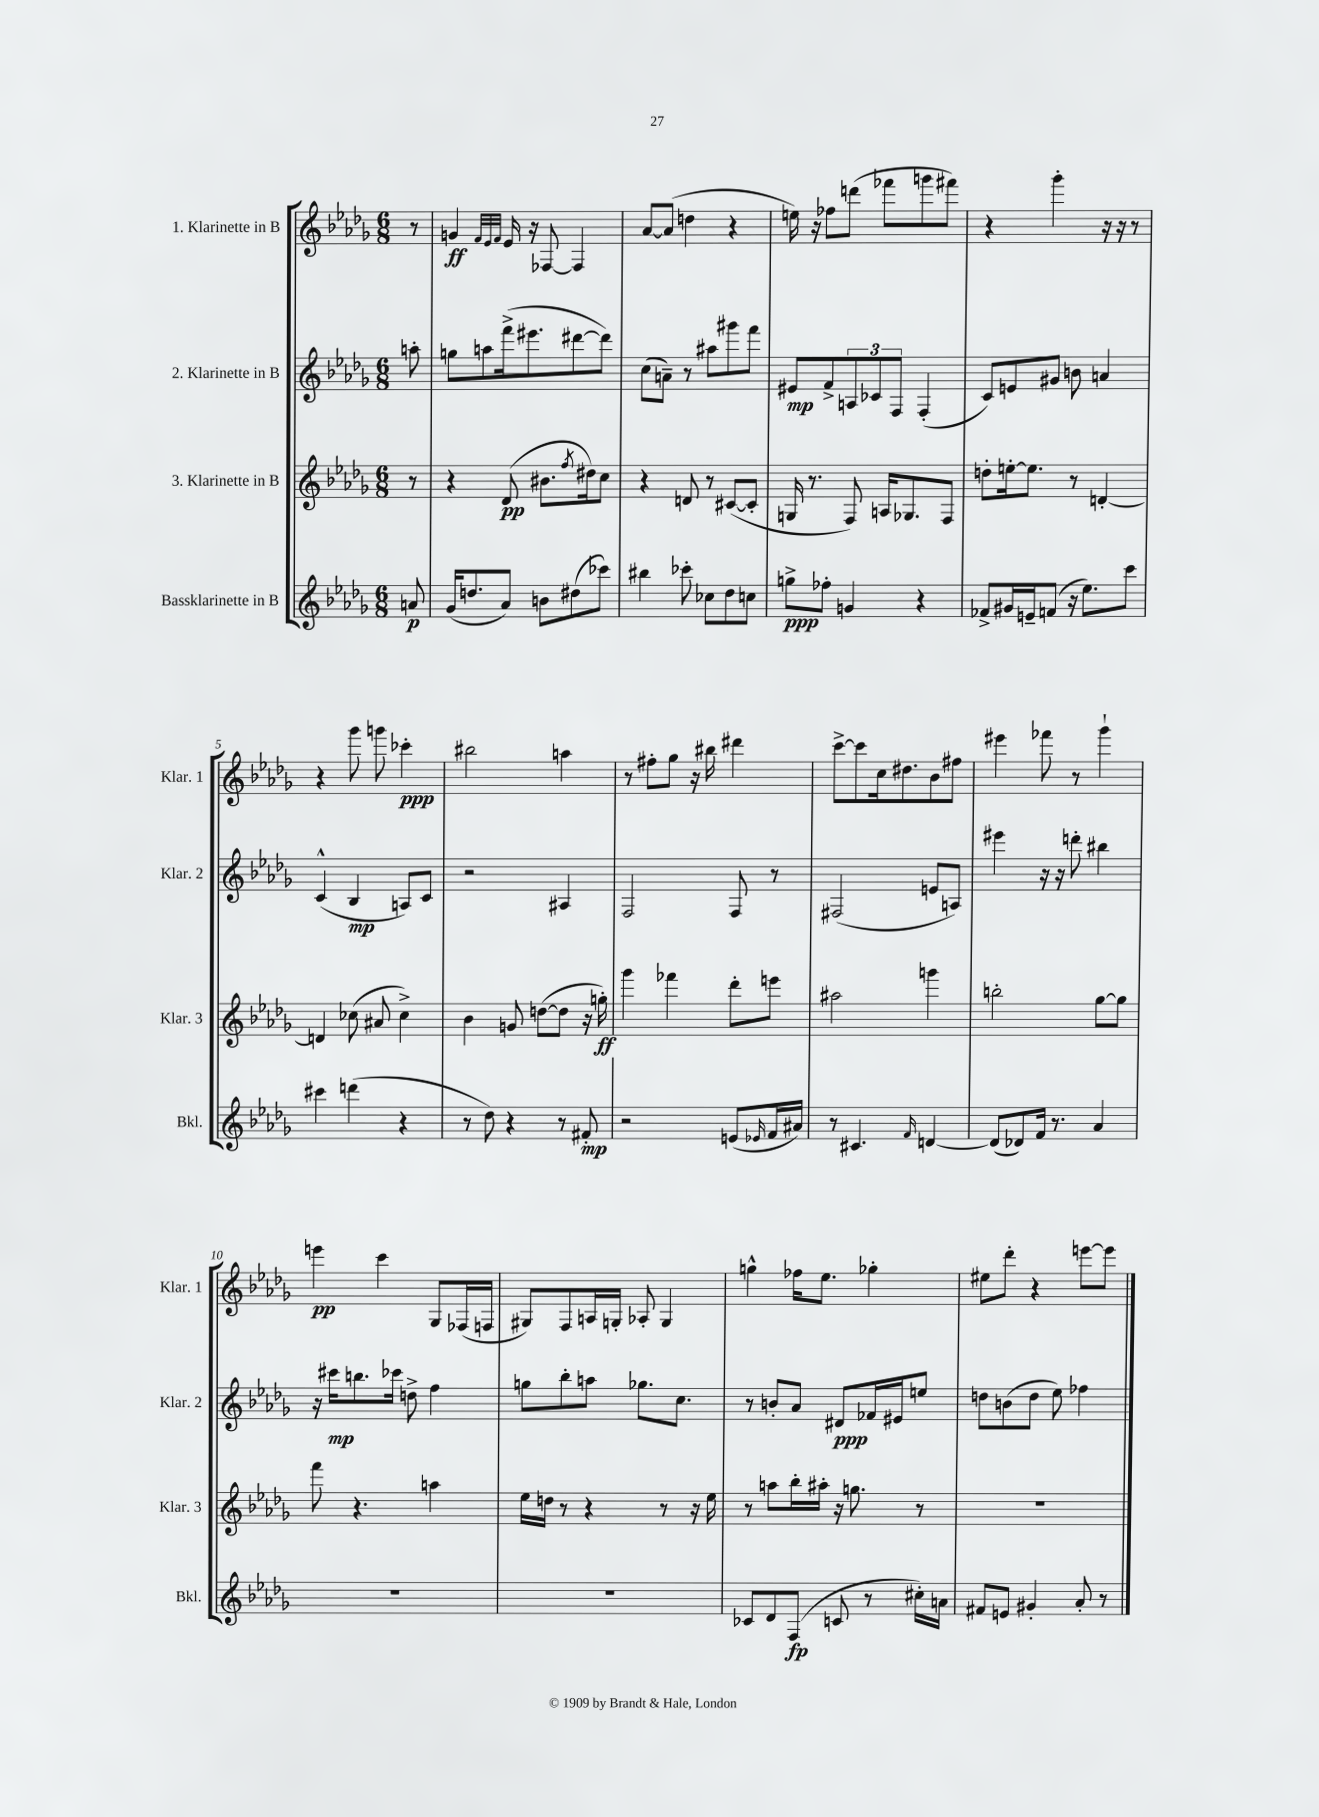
<<
\new StaffGroup <<
\new Staff = "s0" \with { instrumentName = "1. Klarinette in B" shortInstrumentName = "Klar. 1" } {
    \clef treble \key des \major \numericTimeSignature \time 6/8 \partial 8
    r8 |
    g'4\ff \grace { f'32 ees'32 f'32 } ees'16 r16 fes8~ fes4 |
    aes'8~ aes'8( d''4 r4 |
    e''16) r16 fes''8 d'''8( fes'''8 g'''8 fis'''8) |
    r4 ges'''4-. r16 r16 r8 |
    r4 ges'''8 g'''8 ces'''4-.\ppp |
    bis''2 a''4 |
    r8 fis''8-. ges''8 r16 bis''16 dis'''4 |
    c'''8~-> c'''8 c''16 dis''8. bes'8 fis''8 |
    eis'''4 fes'''8 r8 ges'''4-! |
    e'''4\pp c'''4 ges8 fes16( f16 |
    gis8) f8 a16 g16-. aes8-. g4 |
    g''4-^ fes''16 ees''8. ges''4-. |
    eis''8 des'''8-. r4 e'''8~ e'''8 \bar "|." |
}
\new Staff = "s1" \with { instrumentName = "2. Klarinette in B" shortInstrumentName = "Klar. 2" } {
    \clef treble \key des \major \numericTimeSignature \time 6/8 \partial 8
    a''8-. |
    g''8 a''8 f'''16->( eis'''8. dis'''8~ dis'''8) |
    c''8( a'8--) r8 ais''8 gis'''8 f'''8 |
    eis'8\mp f'8-> \tuplet 3/2 { a8 ces'8 f8 } f4-.( |
    c'8) e'8 gis'8 b'8 a'4 |
    c'4-^( bes4\mp a8) c'8 |
    r2 ais4 |
    f2 f8 r8 |
    fis2( e'8 a8) |
    eis'''4 r16 r16 d'''8-. bis''4 |
    r16 cis'''16\mp b''8. ces'''16 d''8-> f''4 |
    g''8 bes''8-. a''8 ges''8. c''8. |
    r8 b'8-. aes'8 dis'8\ppp fes'16 eis'16 e''8 |
    d''8 b'8( d''8 ees''8) fes''4 \bar "|." |
}
\new Staff = "s2" \with { instrumentName = "3. Klarinette in B" shortInstrumentName = "Klar. 3" } {
    \clef treble \key des \major \numericTimeSignature \time 6/8 \partial 8
    r8 |
    r4 des'8\pp( bis'8. \acciaccatura { f''8 } dis''16) c''8 |
    r4 d'8 r8 cis'8~( cis'8-. |
    g16 r8. f8) a16 ges8. f8 |
    d''8-. e''16~-. e''8. r8 d'4~-. |
    d'4 ces''8( ais'8 ces''4->) |
    bes'4 g'8 d''8~( d''8 r16 g''16-.\ff) |
    ges'''4 fes'''4 des'''8-. e'''8 |
    ais''2 g'''4 |
    b''2-. ges''8~ ges''8 |
    f'''8 r4. a''4 |
    ees''16 d''16 r8 r4 r8 r16 ees''16 |
    r8 a''8 bes''16-. ais''16-. r16 g''8. r8 |
    R2. \bar "|." |
}
\new Staff = "s3" \with { instrumentName = "Bassklarinette in B" shortInstrumentName = "Bkl." } {
    \clef treble \key des \major \numericTimeSignature \time 6/8 \partial 8
    a'8\p |
    ges'16( d''8. aes'8) b'8 dis''8( ces'''8) |
    bis''4 ces'''8-. ces''8 des''8 c''8 |
    g''8->\ppp fes''8-. g'4 r4 |
    fes'8-> gis'16 e'16-- f'8( r16 ees''8.) c'''8 |
    cis'''4 d'''4( r4 |
    r8 des''8) r4 r8 fis'8-.\mp |
    r2 e'8( \grace { ees'16 } f'16 ais'16) |
    r8 cis'4. \grace { f'16 } d'4~ |
    d'8( des'8) f'16 r8. aes'4 |
    R2. |
    R2. |
    ces'8 des'8 f8\fp( c'8 r8 cis''16-.) a'16 |
    fis'8 e'8 gis'4-. aes'8-. r8 \bar "|." |
}
>>
>>
